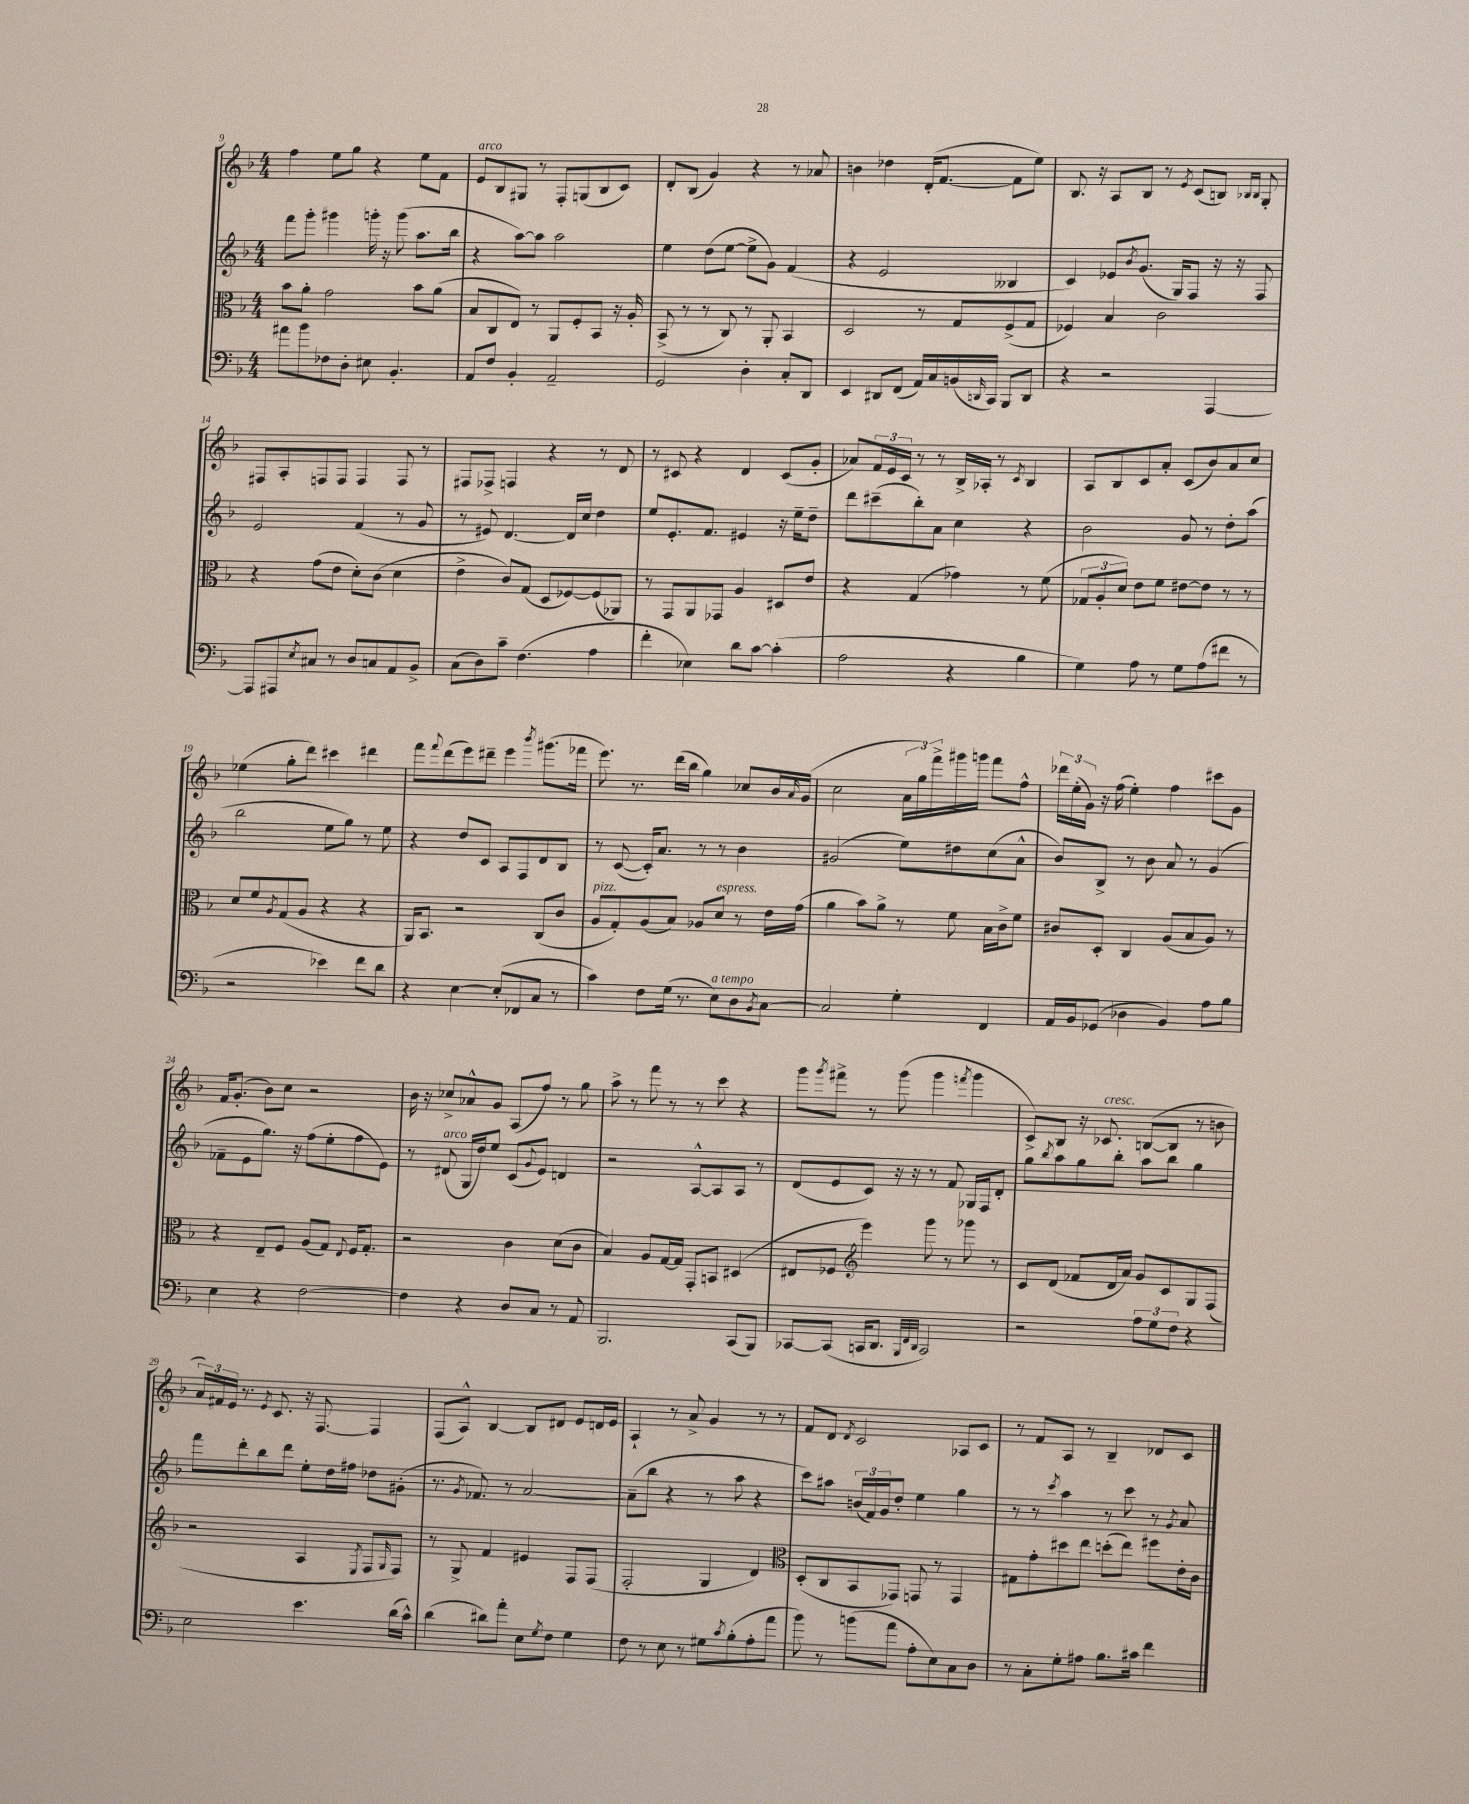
<<
\new StaffGroup <<
\new Staff = "s0" {
    \clef treble \key f \major \numericTimeSignature \time 4/4
    f''4 e''8 g''8 r4 e''8 f'8 |
    e'8^\markup { \italic "arco" } bes8 gis8 r8 f8-. g8( bes8 c'8) |
    d'8-. bes8( g'4) r4 r8 aes'8 |
    b'4 des''4 d'16-.( f'8.~ f'8 e''8) |
    bes8. r16 a8 bes8 r8 \acciaccatura { e'8 } c'8( b8) \grace { bes16 bes16 } g8-. |
    fis8 a8-. f8 f8 f4 f8 r8 |
    fis8 fes8-> f4 r4 r8 d'8 |
    r8 cis'8 r4 d'4 cis'8( g'8-. |
    aes'8) \tuplet 3/2 { f'16 e'16 c'16 } r8 r8 bes16-> aes16-. r8 \acciaccatura { c'8 } bes4 |
    a8 bes8 c'8 a'8-. c'8( bes'8) a'8 c''8 |
    ees''4( g''8-. d'''8) cis'''4 dis'''4 |
    f'''8 \appoggiatura { f'''8 } d'''8( e'''8) dis'''8-- e'''4 \acciaccatura { bes'''8 } gis'''8.( fes'''16 |
    e'''8.) r8. d'''16( bes''16 g''4) ces''8 bes'16 \grace { a'16 } g'16( |
    c''2 \tuplet 3/2 { a'16 g''16) f'''16-> } gis'''16 g'''16 f'''8 f''8-^ |
    \tuplet 3/2 { des'''16 e''16-.( g'16) } r16 f''16( e''4-.) f''4 cis'''8 g'8 |
    f'16 g'8.-.( bes'8) c''8 r2 |
    bes'16 r16 ces''8-> aes'8-^ g'8 a8( f''8) r8 g''8 |
    a''8-> r8 f'''8 r8 r8 c'''8 r4 |
    g'''8 \acciaccatura { g'''8 } fis'''8-> r8 g'''8( g'''4 \acciaccatura { f'''8 } g'''4 |
    c'8->) bes8 r16 ces'8.^\markup { \italic "cresc." } b8~( b8 r8 b'8 |
    \tuplet 3/2 { a'16) fis'16 e'16 } r8. \acciaccatura { e'8 } c'8. r16 f8.~ f4 |
    f8( a8-^) bes4~ bes8 dis'8 e'8 d'16 e'16 |
    a4-! r8 a'8-> g'4 r8 r8 |
    f'8 d'8 \acciaccatura { d'8 } c'2 aes8 c'8 |
    r8 f'8 a8 r8 bes4-- des'8 c'8 \bar "|." |
}
\new Staff = "s1" {
    \clef treble \key f \major \numericTimeSignature \time 4/4
    f'''8 g'''8-. gis'''4 g'''16-. r16 g'''8( a''8. bes''16 |
    r4 a''8~) a''8 a''2 |
    e''4 d''8( e''8~ e''8-> g'8) f'4( |
    r4 e'2 beses4 |
    c'4) ees'8 \acciaccatura { bes'8 } g'8.( g16) f8 r16 r16 f8 |
    e'2 f'4( r8 g'8 |
    r8 eis'8) d'4.~ d'16 c''16 d''4 |
    e''8 e'8.-. f'8. eis'4 r16 e''16-- d''8-- |
    d'''8 cis'''8--( bes''8-.) a'8 c''4 r4 |
    bes'2 g'8 r8 d''8-. a''8( |
    bes''2 e''8 g''8) r8 e''8 |
    r4 d''8 c'8 a8 f8 d'8 bes8 |
    r8 c'8~( c'16-.) a'8. r8 r8 bes'4 |
    gis'2( e''8) dis''8 c''8( a'8-^ |
    bes'8) bes8-> r8 bes'8 a'8 r8 g'4( |
    fes'8-- e'8 g''8.) r16 f''8( e''8-. f''8 e'8) |
    r8 dis'8^\markup { \italic "arco" }( g16 d''16) e''8 c'8( \appoggiatura { g'8 } e'8) d'4 |
    r2 a8~-^ a8 a8 r8 |
    d'8( e'8 c'8) r16 r16 r8 f'8 ges16 f16 d'8-. |
    g''8 \acciaccatura { bes''8 } a''8 g''8 bes''8-. a''8 bes''8 g''4 |
    f'''8 d'''8-. bes''8 d'''8 e''8-. d''16 fis''16 des''8 gis'8-.( |
    r8. \acciaccatura { g'8 } fes'8.) r8 a'2~ |
    a'8--( bes''8 r4 r8 a''8 r4 |
    c'''8) ais''8 \tuplet 3/2 { b'16( f'16) g'16 } d''8-. e''4 g''4 |
    r8 r8 \acciaccatura { c'''8 } a''4 r8 c'''8 r8 \acciaccatura { g'8 } a'8 \bar "|." |
}
\new Staff = "s2" {
    \clef alto \key f \major \numericTimeSignature \time 4/4
    bes'8 a'8-. g'2 bes'8 a'8( |
    bes8 c8 e8) r8 a,8 f8-. bes,8 r16 a16-. |
    bes,8->( r8 r8 c8) r8 a,8-. bes,4 |
    d2 r8 g8 f8->( g8 |
    fes4) bes4 c'2 |
    r4 g'8( e'8 d'8-.) c'8( d'4 |
    e'4-> c'8) g8( d8 fes8~) fes8( aes,8) |
    r8 g,8 a,8 ges,8 a4 dis8 e'8 |
    r4 g4( ges'4) r8 f'8( |
    \tuplet 3/2 { ges8 a8-. d'8) } e'8 f'8 eis'8~ eis'8 r8 r8 |
    d'8 f'8 \acciaccatura { a8 } g8( a8 r4 r4 |
    a,16) bes,8. r2 c8( c'8 |
    a8^\markup { \italic "pizz." } g8-.) a8( bes8) aes8 d'8^\markup { \italic "espress." } r8 e'16 g'16( |
    a'4 bes'8) a'8-> r8 f'8 bes16 c'16-> f'8 |
    cis'8 d8-. c4 a8( bes8 a8) r8 |
    r4 e8-- f8 a8( g8) \appoggiatura { e8 } f16 g8.-. |
    r2 c'4 d'8( c'8 |
    bes4) a8 g16~ g16 g,8-. b,8 dis4( |
    eis8 fes8 \clef treble e'''4) g'''8 r8 ges'''8 r8 |
    c'8 d'8( fes'8 d'16 a'16) g'8 c'8 g8 f8( |
    r2 a4 \acciaccatura { e8 } f8 \grace { g16 } f8) |
    r8 g8-> f'4 eis'4 f8 f8( |
    f2-. g4 d'4) |
    \clef alto d8-.( c8 bes,8 ges,8) g,8 r8 g,4 |
    gis8 g'8-. dis''8 e''8 d''8-.( e''8) fis''8 e'16-. c'16 \bar "|." |
}
\new Staff = "s3" {
    \clef bass \key f \major \numericTimeSignature \time 4/4
    ais'8 bes'8 fes8 d8-. eis8 bes,4.-. |
    a,8 f8 bes,4-. a,2-- |
    g,2 d4-. c8-. d,8 |
    e,4 dis,8 f,8( a,16) c16 b,16( \grace { d,16 } c,16) bes,,8 d,8 |
    r4 r2 a,,4~ |
    a,,8 ais,,8 \acciaccatura { e8 } cis8 r8 d8 c8 a,8 bes,8-> |
    c8( d8) c'8-- f4.( a4 |
    f'4-. ees4) d'8 c'8~ c'4-.( |
    a2 r4 bes4 |
    g4) a8 r8 g8 a8( fis'8 r8 |
    r2 ees'4) f'8 d'8 |
    r4 e4~ e8-.( fes,8 c8 r8 |
    c'4) f8 g16( r8. e8^\markup { \italic "a tempo" }) d8 \acciaccatura { bes,8 } c8~ |
    c2 g4-. f,4 |
    a,16 bes,16 ges,8( des4 bes,4) a8 bes8 |
    e4 r4 f2~ |
    f4 r4 d8 c8 r8 a,8 |
    bes,,2. c,8( bes,,8) |
    ces,8~ ces,8( c,16 d,8. \grace { bes,,32 f,32 d,32 } c,2) |
    r2 \tuplet 3/2 { a8 g8 f8 } r4 |
    e2 e'4. d'16( c'16-^) |
    d'4( dis'8) a'8-. e8 \acciaccatura { g8 } f8 g4 |
    f8 r8 e8 r8 gis8 \acciaccatura { c'8 } bes8-.( a8-. a'8 |
    bes'8) r8 b'8( a'8 a8-. e8) c8 d8 |
    r8 c8-. g8-. ais8 bes8. cis'16 f'4 \bar "|." |
}
>>
>>
\layout { \context { \Score currentBarNumber = #9 } }
